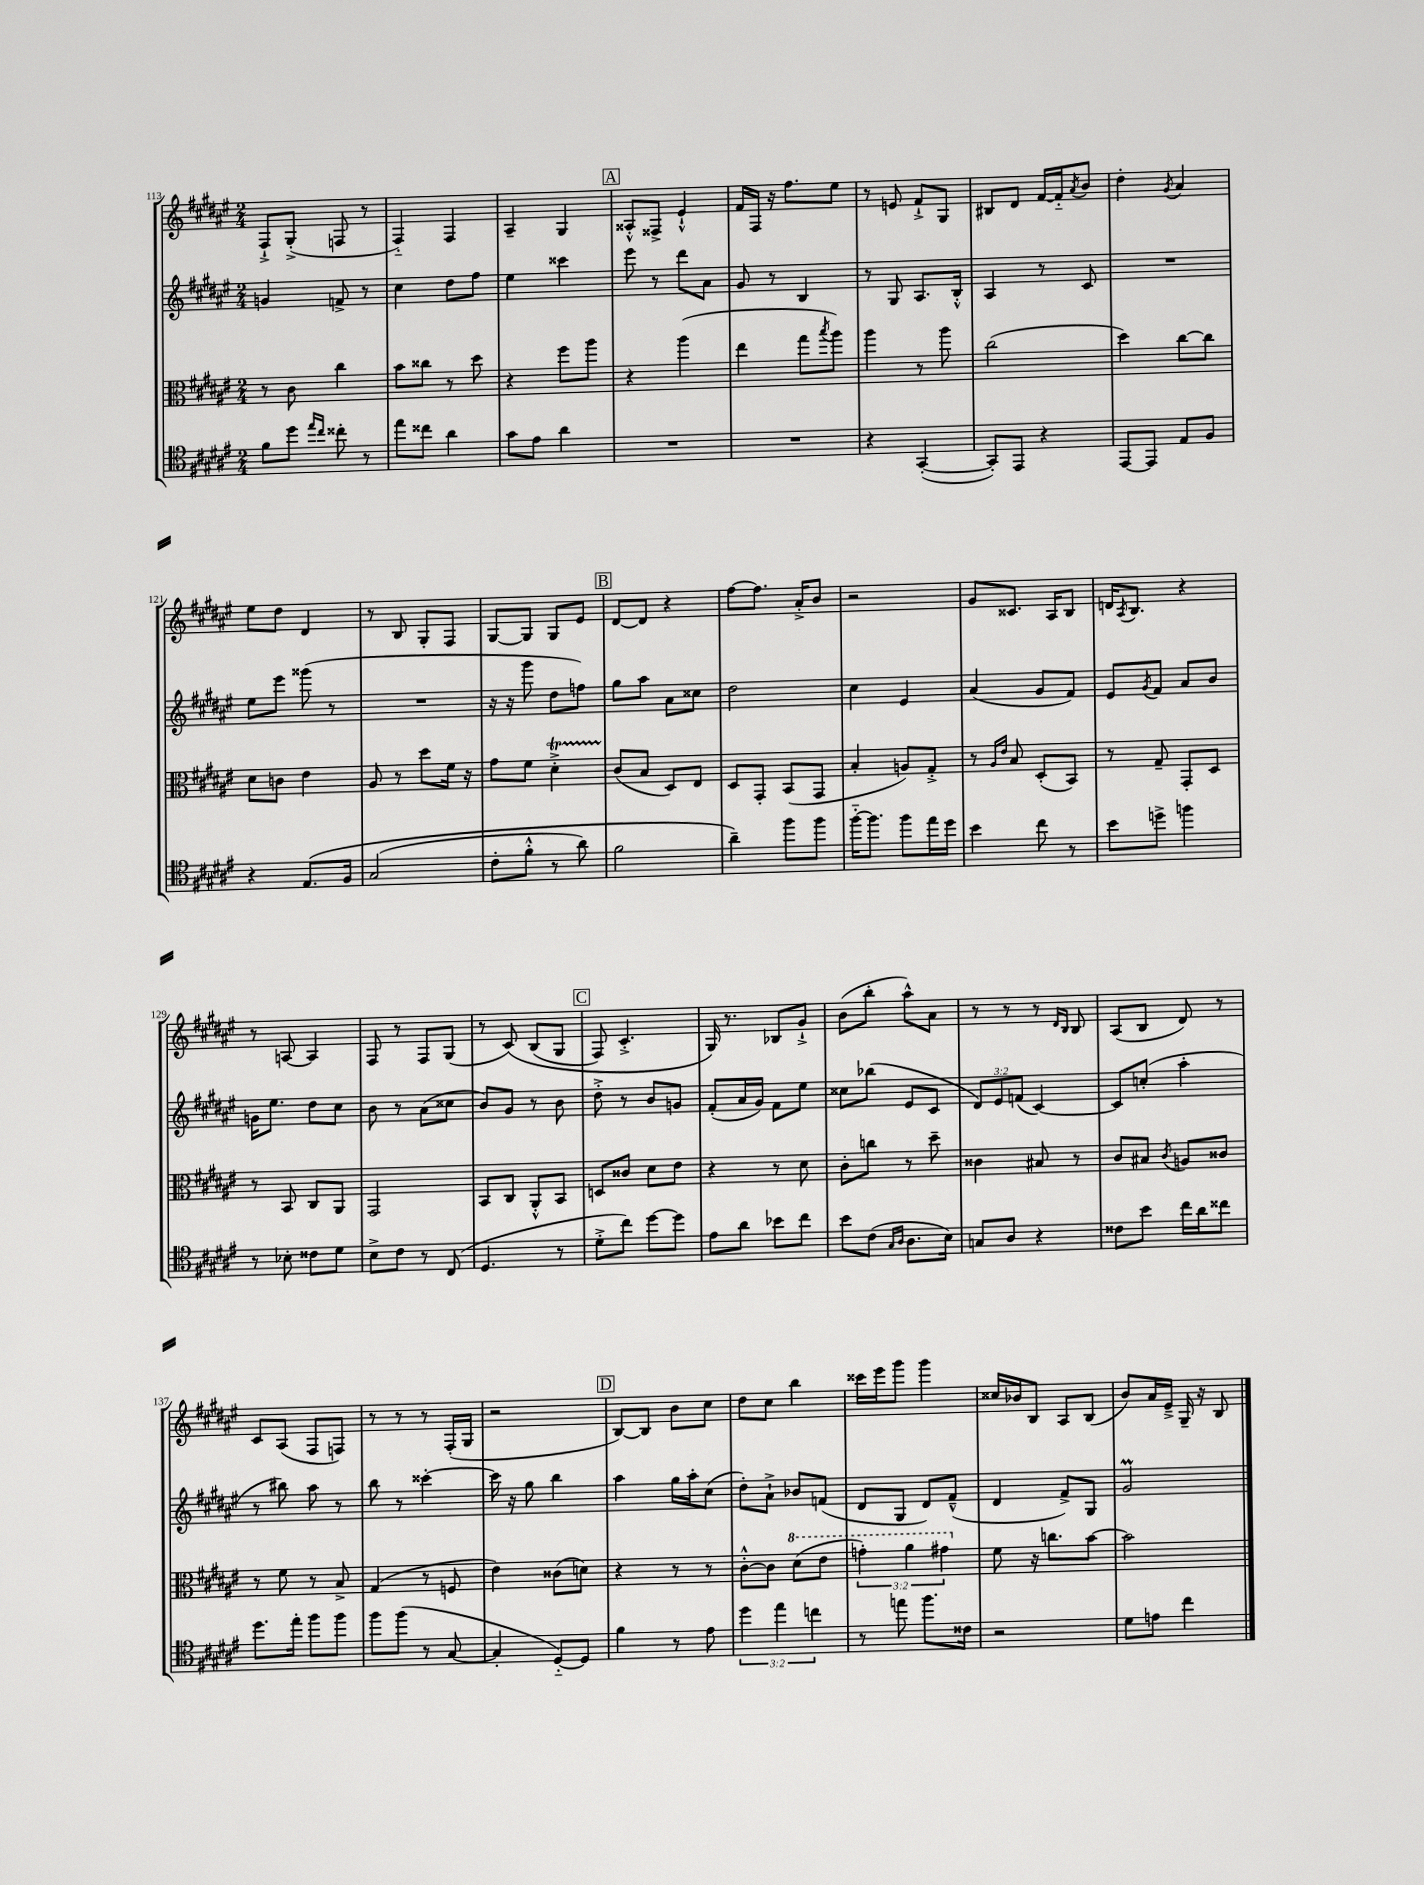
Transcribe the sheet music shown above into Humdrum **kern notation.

**kern	**kern	**kern	**kern
*part4	*part3	*part2	*part1
*staff4	*staff3	*staff2	*staff1
*clefC4	*clefC3	*clefG2	*clefG2
*k[f#c#g#d#a#e#]	*k[f#c#g#d#a#e#]	*k[f#c#g#d#a#e#]	*k[f#c#g#d#a#e#]
*M2/4	*M2/4	*M2/4	*M2/4
=113	=113	=113	=113
8f#\L	8r	4gn/	8F#`^/L
8dd#\J	8c#\	.	(8G#'^/J
16qqee#/LL	.	.	.
16qqcc#/JJ	.	.	.
8cc##X'\	4cc#\	8fn^/	8Fn/
8r	.	8r	8r
=114	=114	=114	=114
8ee#\L	8b\L	4cc#\	4F#/)
8cc##X\J	8cc##X\J	.	.
4a#\	8r	8dd#\L	4F#/
.	8dd#\	8ff#\J	.
=115	=115	=115	=115
8g#\L	4r	4ee#\	4A#~/
8e#\J	.	.	.
4a#\	8ff#\L	4ccc##X\	4G#/
.	8aa#\J	.	.
!!LO:REH:place=s1:t=A
=116	=116	=116	=116
2r	4r	8eee#\	8A##X'^^/L
.	.	8r	8F##X^/J
.	(4aa#\	8ddd#\L	4e#`^^/
.	.	8a#\J	.
=117	=117	=117	=117
2r	4ee#\	8g#/	16f#/LL
.	.	.	16F#/JJ
.	.	8r	16r
.	.	.	8.ff#\L
.	8gg#\L	4B/	.
.	8qbb/	.	.
.	8aa#\J)	.	8ee#\J
=118	=118	=118	=118
4r	4aa#\	8r	8r
.	.	8G#/	8en/
([4GG#'/	8r	8.A#/L	8f#`^/L
.	8aa#\	.	8G#/J
.	.	16B'^^/Jk	.
=119	=119	=119	=119
8GG#'/L])	(2cc#\	4A#/	8B#X/L
8EE#/J	.	.	8d#/J
4r	.	8r	[16f#/LL
.	.	.	16f#/J]
.	.	.	8qa#/
.	.	8c#/	8b/J
=120	=120	=120	=120
[8EE#/L	4dd#\)	2r	4dd#'\
8EE#/J]	.	.	.
.	.	.	8qg#/
8E#/L	[8cc#\L	.	4a#/
8F#/J	8cc#\J]	.	.
!!LO:LB:g=z
=121	=121	=121	=121
4r	8d#\L	8ee#\L	8ee#\L
.	8cn\J	8eee#\J	8dd#\J
(8.E#/L	4e#\	(8ggg##X\	4d#/
.	.	8r	.
16F#/Jk	.	.	.
=122	=122	=122	=122
(2G#/	8A#/	2r	8r
.	8r	.	8B/
.	8dd#\L	.	8G#'/L
.	16f#\Jk	.	8F#/J
.	16r	.	.
=123	=123	=123	=123
8c#'\L	8g#\L	16r	[8G#/L
.	.	16r	.
8f#'^^\J	8f#\J	8ggg#\	8G#/J]
8r	4d#T'^\	8dd#\L	8G#/L
8a#\)	.	8ffn\J)	8e#/J
!!LO:REH:place=s1:t=B
=124	=124	=124	=124
2f#\	(8c#/L	8gg#\L	[8d#/L
.	8B/J	8aa#\J	8d#/J]
.	8D#/L)	8a#\L	4r
.	8E#/J	8cc##X\J	.
=125	=125	=125	=125
4a#~\)	8D#/L	2dd#\	[8ff#\L
.	8GG#'/J	.	8.ff#\J]
8ff#\L	(8BB/L	.	.
.	.	.	16a#'^/KL
8ff#\J	8GG#/J	.	8b/J
=126	=126	=126	=126
[16ff#\KL	4B'/	4cc#\	2r
8.ff#\J]	.	.	.
8ff#\L	8An/L)	4e#/	.
16ee#\L	8G#'^/J	.	.
16dd#\JJ	.	.	.
=127	=127	=127	=127
4b\	8r	(4a#/	8g#/L
.	16qqA#/LL	.	.
.	16qqe#/JJ	.	.
.	8B/	.	8.c##X/J
8cc#\	(8D#'/L	8g#/L	.
.	.	.	16A#/KL
8r	8BB/J)	8f#/J)	8B/J
=128	=128	=128	=128
8b\L	8r	8e#/L	16dn/KL
.	.	.	8qA#/
.	.	.	8.B/J
.	.	8qg#/	.
8ddn^\J	8G#~/	8f#/J	.
4ffn\	8GG#'/L	8a#/L	4r
.	8D#/J	8b/J	.
!!LO:LB:g=z
=129	=129	=129	=129
8r	8r	16gn\KL	8r
.	.	8.ee#\J	.
8B-X'\	8BB/	.	[8An/
8c##X\L	8C#/L	8dd#\L	4A/]
8d#\J	8AA#/J	8cc#\J	.
=130	=130	=130	=130
8B^\L	2GG#/	8b\	8F#/
8c#\J	.	8r	8r
8r	.	(8a#\L	8F#/L
(8C#/	.	8cc##X\J	(8G#/J
=131	=131	=131	=131
4.D#/	8BB/L	8b/L)	8r
.	8C#/J	8g#/J	(8c#/)
.	8AA#'^^/L	8r	(8B/L
8r	8BB/J	8b\	8G#/J
!!LO:REH:place=s1:t=C
=132	=132	=132	=132
8d#'^\L	8Dn/L	8dd#'^\	8F#/)
8cc#\J)	8c##X/J	8r	4.c#'^/
[8dd#\L	8d#\L	8b/L	.
8dd#\J]	8e#\J	8gn/J	.
=133	=133	=133	=133
8e#\L	4r	(8f#'/L	16G#/)
.	.	.	8.r
8a#\J	.	16a#/L	.
.	.	16g#/JJ)	.
8b-X\L	8r	8f#\L	8B-X/L
8cc#\J	8d#\	8ee#\J	8g#`^/J
=134	=134	=134	=134
8b\L	8c#'\L	8cc##X\L	(8b\L
(8c#\J	8ccn\J	(8bb-X\J	8bb'\J
16qqG#/LL	.	.	.
16qqA#/JJ	.	.	.
8.A#\L	8r	8e#/L	8aa#^^\L)
.	8dd#~\	8c#/J	8a#\J
16B\Jk)	.	.	.
=135	=135	=135	=135
8Gn/L	4c##X\	12d#/L)	8r
.	.	12e#/	.
8A#/J	.	.	8r
.	.	(12fn/J	.
4r	8B#X/	[4c#/)	8r
.	.	.	16qqd#/LL
.	.	.	16qqB/JJ
.	8r	.	8B/
=136	=136	=136	=136
8c##X\L	8c#/L	8c#/L]	(8A#/L
8b\J	8B#X/J	(8ccn'/J	8B/J
.	8qc#/	.	.
16cc#\LL	8An/L	4aa#'\	8d#/)
16a#\J	.	.	.
8cc##X\J	8c##X/J	.	8r
!!LO:LB:g=z
=137	=137	=137	=137
8.dd#\L	8r	8r	8c#/L
.	8f#\	8bb#X\)	(8A#/J
16ee#'\Jk	.	.	.
8ff#\L	8r	8aa#\	8F#/L
8ff#\J	8B^/	8r	8Fn/J)
=138	=138	=138	=138
8ff#\L	(4G#/	8bb\	8r
(8ff#\J	.	8r	8r
8r	8r	[4ccc##X'\	8r
[8G#/	8Fn/	.	(16F#'/LL
.	.	.	16G#/JJ
=139	=139	=139	=139
4G#'/]	4e#\)	16ccc##\]	2r
.	.	16r	.
.	.	8gg#\	.
[8D#/L)	(8c##X\L	4bb\	.
8D#/J]	8dn\J)	.	.
!!LO:REH:place=s1:t=D
=140	=140	=140	=140
4f#\	4r	4aa#\	[8B/L)
.	.	.	8B/J]
8r	8r	16gg#\LL	8b\L
.	.	16aa#'\J	.
8e#\	8r	(8cc#\J	8cc#\J
=141	=141	=141	=141
6dd#\	[8c#'^^\L	8dd#'\L)	8dd#\L
.	8c#\J]	8a#`^\J	8cc#\J
6ee#\	.	.	.
*	*8va	*	*
.	(8dd#\L	8b-X/L	4bb\
6ccn\	.	.	.
.	8ee#\J	(8fn/J	.
=142	=142	=142	=142
8r	6ggn'\)	8d#/L	16ccc##X\LL
.	.	.	16eee#\J
8een\	.	8G#/J	8ggg#\J
.	6aa#\	.	.
8.ff#\L	.	8d#/L)	4ggg#\
.	6gg#X\	.	.
.	.	(8f#~^^/J	.
16c##X\Jk	.	.	.
=143	=143	=143	=143
*	*X8va	*	*
2r	8f#\	4d#/	16cc##X/LL
.	.	.	16b-X/J
.	16r	.	8B/J
.	8.ccn\L	.	.
.	.	8f#^/L)	8A#/L
.	[8b\J	8G#/J	(8B/J
=144	=144	=144	=144
8d#\L	2b\]	2g#M/	8b/L)
8en\J	.	.	16a#/L
.	.	.	16e#~^/JJ
4cc#\	.	.	16G#~/
.	.	.	16r
.	.	.	8B/
==	==	==	==
*-	*-	*-	*-
